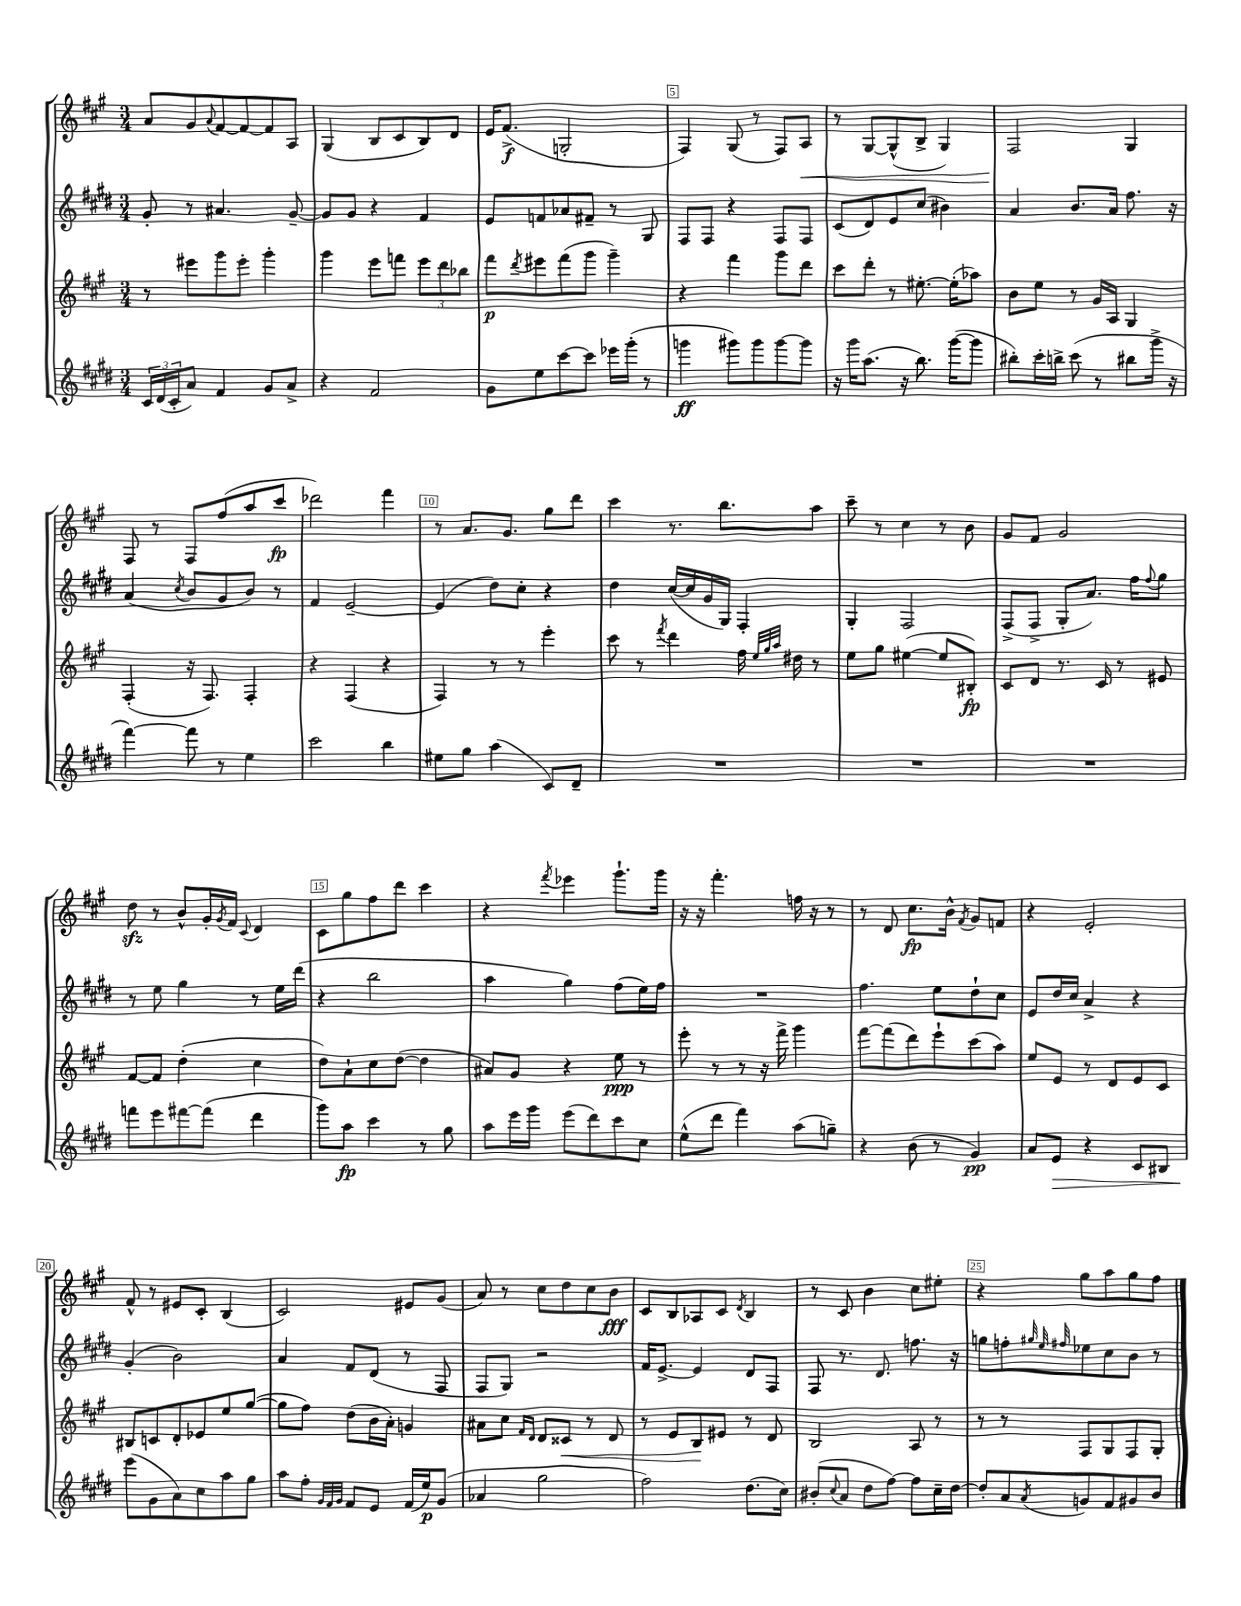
<<
\new StaffGroup <<
\new Staff = "s0" {
    \clef treble \key a \major \numericTimeSignature \time 3/4
    a'8 gis'8 \appoggiatura { a'8 } fis'8~ fis'8~ fis'8 a8 |
    gis4( b8 cis'8 b8) d'8 |
    e'16 fis'8.->\f( g2-. |
    fis4) gis8( r8 fis8) a8\< |
    r8 gis8~ gis8-^( b8-> gis4) |
    fis2\! gis4 |
    fis8 r8 fis8 fis''8( a''8 cis'''8\fp |
    des'''2) fis'''4 |
    r8 a'8. gis'8. gis''8 d'''8 |
    cis'''4 r8. b''8. a''8 |
    cis'''8-- r8 cis''4 r8 b'8 |
    gis'8 fis'8 gis'2 |
    d''8\sfz r8 b'8-^ gis'16-. \acciaccatura { gis'8 } fis'16 \appoggiatura { cis'8 } d'4 |
    cis'8 gis''8 fis''8 d'''8 cis'''4 |
    r4 \acciaccatura { fis'''8 } ees'''4 gis'''8.-! gis'''16 |
    r16 r16 fis'''4.-. f''16 r16 r8 |
    r8 d'8 cis''8.\fp b'16-^ \acciaccatura { fis'8 } gis'8 f'8 |
    r4 e'2-. |
    fis'8-^ r8 eis'8 cis'8-. b4( |
    cis'2) eis'8 gis'8( |
    a'8) r8 cis''8 d''8 cis''8 b'8\fff |
    cis'8 b8 aes8 cis'8 \acciaccatura { d'8 } b4 |
    r8 cis'8 b'4 cis''8 eis''8-. |
    r4 gis''8 a''8 gis''8 fis''8 \bar "|." |
}
\new Staff = "s1" {
    \clef treble \key e \major \numericTimeSignature \time 3/4
    gis'8-. r8 ais'4. gis'8~-- |
    gis'8 gis'8 r4 fis'4 |
    e'8 f'8 aes'8 fis'8-- r8 gis8 |
    fis8 fis8 r4 fis8 fis8 |
    cis'8( dis'8) e'8 cis''8( bis'4) |
    a'4 b'8. a'16 fis''8. r16 |
    a'4( \acciaccatura { cis''8 } b'8 gis'8 b'8) r8 |
    fis'4 e'2~-- |
    e'4( dis''8) cis''8-. r4 |
    dis''4 cis''16~( cis''16 gis'16 gis16) fis4-. |
    gis4-. fis2 |
    fis8->( fis8-> gis8-. a'8.) fis''16 \appoggiatura { fis''8 } gis''8 |
    r8 e''8 gis''4 r8 e''16 dis'''16( |
    r4 b''2 |
    a''4 gis''4) fis''8( e''16) fis''16 |
    R2. |
    fis''4. e''8 dis''8-! cis''8 |
    e'8 dis''16 cis''16 a'4-> r4 |
    gis'4-.( b'2) |
    a'4 fis'8 dis'8( r8 fis8 |
    fis8 gis8) r2 |
    fis'16 e'8.~-> e'4 dis'8 fis8 |
    fis8 r8. dis'8. f''8. r16 |
    g''8 f''8-. \grace { gis''32 e''32 fis''32 } ees''8 cis''8 b'8 r8 \bar "|." |
}
\new Staff = "s2" {
    \clef treble \key a \major \numericTimeSignature \time 3/4
    r8 eis'''8 gis'''8 eis'''8-. gis'''4-. |
    gis'''4 e'''8 f'''8 \tuplet 3/2 { e'''8 d'''8 bes''8 } |
    fis'''8\p \acciaccatura { d'''8 } eis'''8 fis'''8( gis'''8 gis'''4--) |
    r4 fis'''4 gis'''8 d'''8 |
    cis'''8 d'''8-. r8 eis''8.~-. eis''16-.( aes''8) |
    b'8 e''8 r8 gis'16 a16 gis4 |
    fis4-.( r16 fis8.) fis4-. |
    r4 fis4( r4 |
    fis4) r8 r8 e'''4-. |
    cis'''8 r8 \acciaccatura { fis'''8 } d'''4 fis''16 \grace { e''32 gis''32 a''32 } dis''16 r8 |
    e''8 gis''8 eis''4~( eis''8 bis8-.\fp) |
    cis'8 d'8 r8. cis'16 r8 eis'8 |
    fis'8~ fis'8 d''4-.( cis''4 |
    d''8) a'8-! cis''8 d''8~( d''4 |
    ais'8) gis'8 r4 e''8\ppp r8 |
    e'''8-. r8 r8 r16 fis'''16-> gis'''4 |
    fis'''8~ fis'''8( d'''8) e'''8-! cis'''8( a''8) |
    e''8 e'8 r8 d'8 e'8 cis'8 |
    bis8 c'8 d'8-. ees'8 e''8 gis''8~( |
    gis''8 fis''8) d''8( b'16 a'16-.) g'4 |
    ais'8 cis''8 \grace { fis'16 d'16 } d'8 cisis'8\< r8 d'8 |
    r8 e'8 b8\! eis'8 r8 d'8 |
    b2 a8 r8 |
    r8 r8 fis8 gis8 fis8 gis8-. \bar "|." |
}
\new Staff = "s3" {
    \clef treble \key e \major \numericTimeSignature \time 3/4
    \tuplet 3/2 { cis'16 dis'16( cis'16-. } a'8) fis'4 gis'8 a'8-> |
    r4 fis'2 |
    gis'8 e''8 cis'''8~ cis'''8 ees'''16 gis'''16-.( r8 |
    g'''4\ff gis'''8) gis'''8 gis'''8~ gis'''8 |
    r16 gis'''16 a''8.( r16 b''8.) gis'''16~( gis'''8 |
    bis''8-.) cis'''16-. b''16-> cis'''8( r8 bis''8 gis'''16-> r16 |
    fis'''4~) fis'''8 r8 e''4 |
    cis'''2 b''4 |
    eis''8 gis''8 a''4( cis'8) dis'8-- |
    R2. |
    R2. |
    R2. |
    f'''8 e'''8 fis'''8~ fis'''8( dis'''4 |
    gis'''8) a''8\fp cis'''4 r8 gis''8 |
    a''8 e'''16 gis'''16 e'''8( dis'''8) cis'''8 cis''8 |
    e''8-^( dis'''8 fis'''4) a''8( g''8--) |
    r4 b'8( r8 gis'4\pp) |
    a'8 e'8\> r4 cis'8 bis8 |
    e'''8\!( gis'8 a'8) cis''8 a''8 gis''8 |
    a''8 fis''8-. \grace { gis'32 fis'32 gis'32 } fis'8 e'8 fis'16( e''16\p) gis'8( |
    aes'4 gis''2 |
    fis''2) dis''8.( cis''16) |
    bis'8-.( \appoggiatura { cis''8 } a'8 dis''8 fis''8~) fis''8 cis''16-- dis''16~ |
    dis''8-. a'8 \acciaccatura { a'8 } g'8 fis'8 gis'8 b'8 \bar "|." |
}
>>
>>
\layout { \context { \Score currentBarNumber = #2 \override BarNumber.break-visibility = ##(#f #t #t) barNumberVisibility = #(every-nth-bar-number-visible 5) \override BarNumber.stencil = #(make-stencil-boxer 0.1 0.3 ly:text-interface::print) } }
